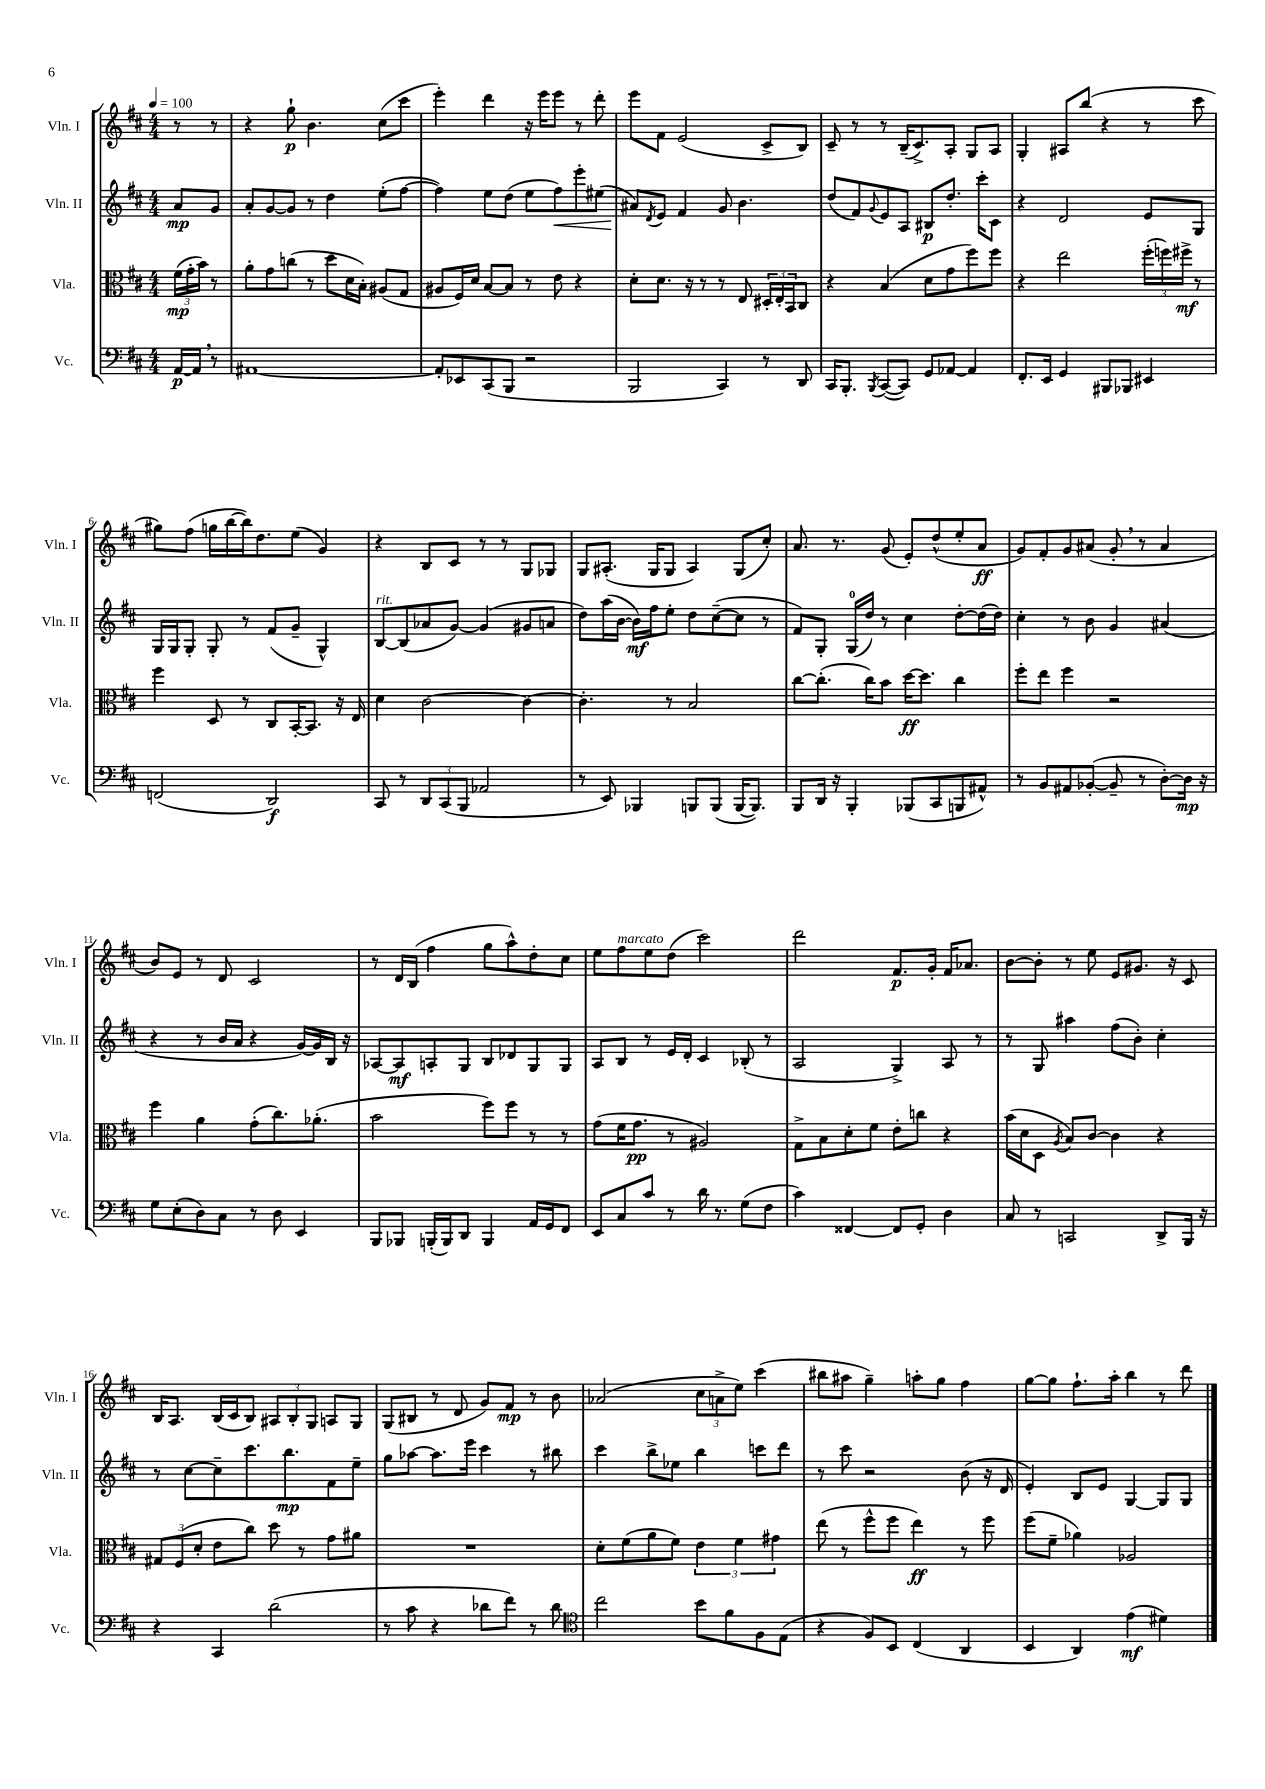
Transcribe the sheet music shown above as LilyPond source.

<<
\new StaffGroup <<
\new Staff = "s0" \with { instrumentName = "Vln. I" shortInstrumentName = "Vln. I" } {
    \clef treble \key d \major \numericTimeSignature \time 4/4 \partial 4 \tempo 4 = 100
    r8 r8 |
    r4 g''8-!\p b'4. cis''8( cis'''8 |
    e'''4-.) d'''4 r16 e'''16 e'''8 r8 d'''8-. |
    e'''8 fis'8 e'2( cis'8-> b8) |
    cis'8-- r8 r8 b16--( cis'8.->) a8-. g8 a8 |
    g4-. ais8 b''8( r4 r8 cis'''8 |
    gis''8) fis''8( g''16 b''16~ b''16) d''8. e''8( g'4) |
    r4 b8 cis'8 r8 r8 g8 ges8 |
    g8 ais8.-.( g16 g8 ais4) g8( cis''8-.) |
    a'8. r8. g'8( e'8-.) d''8-^( e''8-. a'8\ff |
    g'8) fis'8-. g'8 ais'8( g'8-. \breathe r8 ais'4 |
    b'8) e'8 r8 d'8 cis'2 |
    r8 d'16 b16( fis''4 g''8 a''8-^) d''8-. cis''8 |
    e''8 fis''8^\markup { \italic "marcato" } e''8 d''8( cis'''2) |
    d'''2 fis'8.\p g'16-. fis'16 aes'8. |
    b'8~ b'8-. r8 e''8 e'8 gis'8. r16 cis'8 |
    b16 a8. b16( cis'16 b8) \tuplet 3/2 { ais8 b8-. g8 } a8 g8 |
    g8( bis8 r8 d'8 g'8) fis'8\mp r8 b'8 |
    aes'2( \tuplet 3/2 { cis''8 a'8-> e''8) } cis'''4( |
    bis''8 ais''8 g''4--) a''8-. g''8 fis''4 |
    g''8~ g''8 fis''8.-! a''16-. b''4 r8 d'''8 \bar "|." |
}
\new Staff = "s1" \with { instrumentName = "Vln. II" shortInstrumentName = "Vln. II" } {
    \clef treble \key d \major \numericTimeSignature \time 4/4 \partial 4
    a'8\mp g'8 |
    a'8-. g'8~ g'8 r8 d''4 e''8-.( fis''8~ |
    fis''4) e''8 d''8( e''8 fis''8\<) e'''8-. eis''8( |
    ais'8\!) \acciaccatura { d'8 } e'8 fis'4 g'8 b'4. |
    d''8( fis'8) \appoggiatura { g'8 } e'8 a8 bis8\p d''8.-. cis'''16-. cis'8 |
    r4 d'2 e'8 g8 |
    g16 g16 g8-. g8-. r8 fis'8( g'8-- g4-^) |
    b8~^\markup { \italic "rit." } b8( aes'8 g'8~) g'4( gis'8 a'8 |
    d''8) a''16( b'16~ b'16\mf) fis''16 e''8-. d''8 cis''8~--( cis''8 r8 |
    fis'8) g8-. g16-0( d''16) r8 cis''4 d''8~-. d''16( d''16) |
    cis''4-. r8 b'8 g'4 ais'4( |
    r4 r8 b'16 a'16 r4 g'16~) g'16 b16 r16 |
    aes8~ aes8\mf a8-. g8 b8 des'8 g8 g8 |
    a8 b8 r8 e'16 d'16-. cis'4 bes8-.( r8 |
    a2 g4->) a8 r8 |
    r8 g8 ais''4 fis''8( b'8-.) cis''4-. |
    r8 cis''8~ cis''8-- cis'''8. b''8.\mp fis'8 e''8-- |
    g''8 aes''8~ aes''8. e'''16 cis'''4 r8 bis''8 |
    cis'''4 b''8-> ees''8 b''4 c'''8 d'''8 |
    r8 cis'''8 r2 b'8( r16 d'16 |
    e'4-.) b8 e'8 g4~ g8 g8 \bar "|." |
}
\new Staff = "s2" \with { instrumentName = "Vla." shortInstrumentName = "Vla." } {
    \clef alto \key d \major \numericTimeSignature \time 4/4 \partial 4
    \tuplet 3/2 { fis'16\mp( g'16-. b'16) } r8 |
    a'8-. g'8 c''8( r8 d''8 d'16 b16-.) ais8( g8 |
    ais8 fis16) d'16 b8~ b8 r8 e'8 r4 |
    d'8-. d'8. r16 r8 r8 e8 \tuplet 3/2 { dis16-. e16-. b,16 } cis8 |
    r4 b4( d'8 g'8 fis''8) fis''8 |
    r4 e''2 \tuplet 3/2 { fis''16-.( f''16) fis''16->\mf } r8 |
    fis''4 d8 r8 cis8 b,16~-. b,8. r16 e16 |
    d'4 cis'2~ cis'4~ |
    cis'4.-. r8 b2 |
    cis''8~ cis''8.-.( cis''16) b'8 d''16~\ff d''8. cis''4 |
    fis''8-. e''8 fis''4 r2 |
    fis''4 a'4 g'8-.( cis''8.) aes'8.-.( |
    b'2 fis''8) fis''8 r8 r8 |
    g'8( fis'16 g'8.\pp r8 ais2) |
    g8-> b8 d'8-. fis'8 e'8-. c''8 r4 |
    b'16( d'16 d8 \acciaccatura { a8 } b8) cis'8~ cis'4 r4 |
    \tuplet 3/2 { gis8 fis8( d'8-. } e'8 cis''8) d''8 r8 g'8 ais'8 |
    R1 |
    d'8-. fis'8( a'8 fis'8) \tuplet 3/2 { e'4 fis'4 gis'4 } |
    e''8( r8 fis''8-^ fis''8 e''4\ff) r8 fis''8 |
    fis''8( fis'8-- aes'4) aes2 \bar "|." |
}
\new Staff = "s3" \with { instrumentName = "Vc." shortInstrumentName = "Vc." } {
    \clef bass \key d \major \numericTimeSignature \time 4/4 \partial 4
    a,16~\p a,16 \breathe r8 |
    ais,1~ |
    ais,8-. ees,8 cis,8( b,,8 r2 |
    b,,2 cis,4) r8 d,8 |
    cis,16 b,,8.-. \acciaccatura { b,,8 } cis,8~( cis,8) g,8 aes,8~ aes,4 |
    fis,8.-. e,16 g,4 bis,,8 bes,,8 eis,4 |
    f,2( d,2\f) |
    cis,8 r8 \tuplet 3/2 { d,8 cis,8( b,,8 } aes,2 |
    r8 e,8) bes,,4 b,,8 b,,8( b,,16~ b,,8.) |
    b,,8 d,16 r16 b,,4-. bes,,8( cis,8 b,,8 ais,8-^) |
    r8 b,8 ais,8 bes,8~-.( bes,8-- r8 d8~-.) d16\mp r16 |
    g8 e8-.( d8) cis8 r8 d8 e,4 |
    b,,8 bes,,8 b,,16-.( b,,16) d,8 b,,4 a,16 g,16 fis,8 |
    e,8 cis8 cis'8 r8 d'16 r8. g8( fis8 |
    cis'4) fisis,4~ fisis,8 g,8-. d4 |
    cis8 r8 c,2 d,8-> b,,16 r16 |
    r4 cis,4 d'2( |
    r8 cis'8 r4 des'8 fis'8) r8 des'8 |
    \clef tenor cis''2 b'8 fis'8 fis8 e8( |
    r4 fis8) b,8 cis4( a,4 |
    b,4 a,4) e'4\mf( dis'4) \bar "|." |
}
>>
>>
